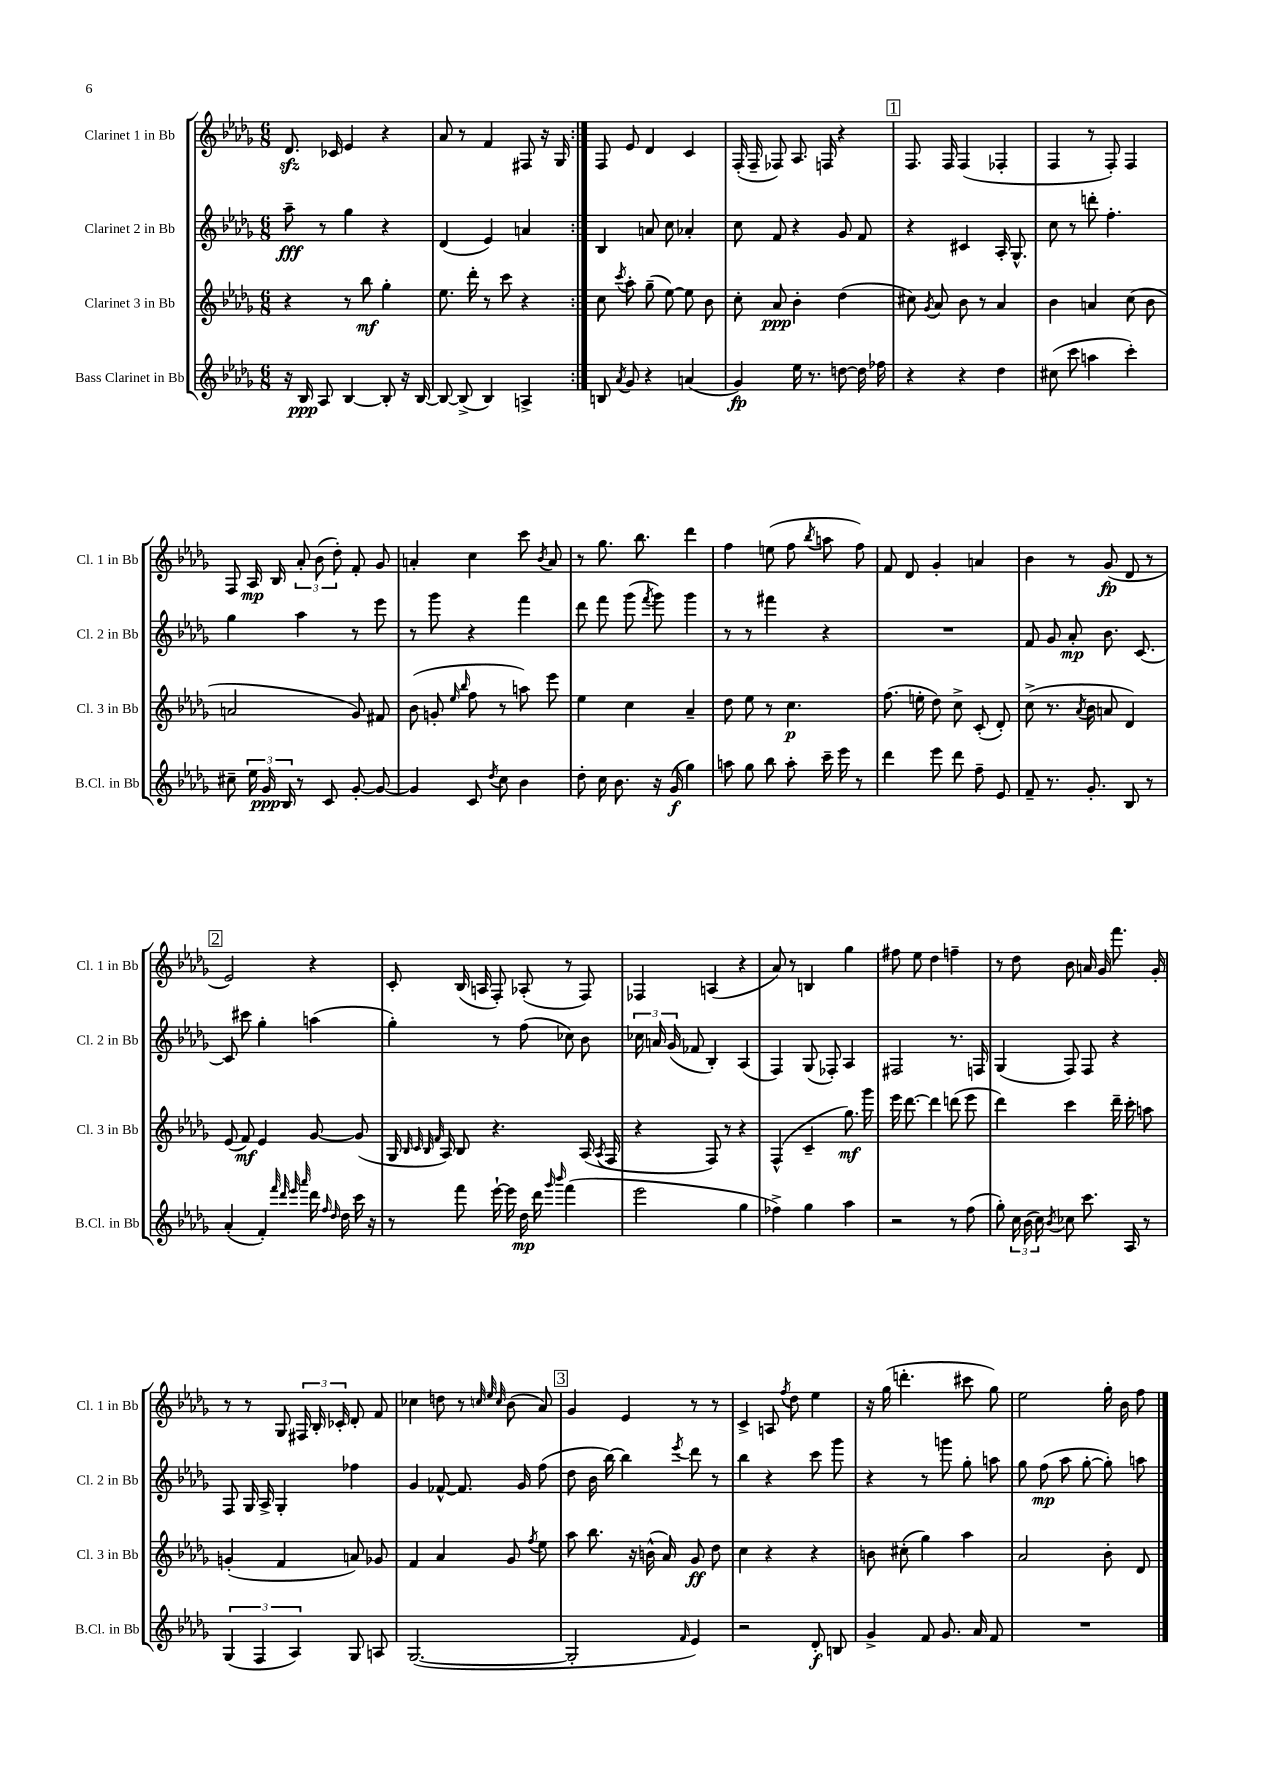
<<
\new StaffGroup <<
\new Staff = "s0" \with { instrumentName = "Clarinet 1 in Bb" shortInstrumentName = "Cl. 1 in Bb" } {
    \clef treble \key des \major \numericTimeSignature \time 6/8
    \autoBeamOff \repeat volta 2 { des'8.\sfz ces'16 ees'4 r4 |
    aes'8 r8 f'4 fis8 r16 ges16 | }
    f8 ees'8 des'4 c'4 |
    f16-.( f16-- fes8) aes8. f16 r4 |
    \mark \markup { \box "1" } f8. f16 f4( fes4-. |
    f4 r8 f8-.) f4 |
    f8 aes16\mp bes16 \tuplet 3/2 { aes'8-. bes'8( des''8-.) } f'8-. ges'8 |
    a'4-. c''4 c'''8 \acciaccatura { bes'8 } a'8 |
    r8 ges''8. bes''8. des'''4 |
    f''4 e''8( f''8 \acciaccatura { bes''8 } a''8 f''8) |
    f'8 des'8 ges'4-. a'4 |
    bes'4 r8 ges'8\fp( des'8 r8 |
    \mark \markup { \box "2" } ees'2) r4 |
    c'8-. bes16( a16 f8-.) aes8-.( r8 f8) |
    fes4 a4( r4 |
    aes'8) r8 b4 ges''4 |
    fis''8 ees''8 des''4 f''4-- |
    r8 des''8 bes'8 a'16 ges'16 f'''8. ges'16-. |
    r8 r8 ges8 \tuplet 3/2 { fis16 bes16-. ces'16-. } des'8-. f'8 |
    ces''4 d''8 r8 \grace { c''32 ees''32 c''32 } bes'8( aes'8) |
    \mark \markup { \box "3" } ges'4 ees'4 r8 r8 |
    c'4-> a8 \acciaccatura { f''8 } des''8 ees''4 |
    r16 ges''16( d'''4.-. cis'''8 ges''8) |
    ees''2 ges''16-. bes'16 f''8 \bar "|." |
}
\new Staff = "s1" \with { instrumentName = "Clarinet 2 in Bb" shortInstrumentName = "Cl. 2 in Bb" } {
    \clef treble \key des \major \numericTimeSignature \time 6/8
    \autoBeamOff \repeat volta 2 { aes''8--\fff r8 ges''4 r4 |
    des'4( ees'4) a'4 | }
    bes4 a'8 c''8 aes'4-. |
    c''8 f'8 r4 ges'8 f'8 |
    \mark \markup { \box "1" } r4 cis'4 aes16-. ges8.-^ |
    c''8 r8 d'''8-. f''4.-. |
    ges''4 aes''4 r8 ees'''8 |
    r8 ges'''8 r4 f'''4 |
    des'''8 f'''8 ges'''8( \acciaccatura { f'''8 } ges'''8) ges'''4 |
    r8 r8 fis'''4 r4 |
    R2. |
    f'8 ges'8 aes'8-.\mp bes'8. c'8.~ |
    \mark \markup { \box "2" } c'8 cis'''8 ges''4-. a''4( |
    ges''4-.) r8 f''8( ces''8) bes'8 |
    \tuplet 3/2 { ces''16 a'16 ges'16( } fes'8 bes4-.) aes4( |
    f4) ges8( fes8-.) aes4 |
    fis2 r8. f16 |
    ges4( f8) f8 r4 |
    f8 ges16 aes16-> ges4-. fes''4 |
    ges'4 fes'8~-^ fes'8. ges'16 f''8( |
    \mark \markup { \box "3" } des''8 bes'16 bes''16~) bes''4 \acciaccatura { ees'''8 } des'''8 r8 |
    bes''4 r4 c'''8 ges'''8 |
    r4 r8 g'''8 ges''8-. a''8 |
    ges''8 f''8\mp( aes''8 ges''8~-. ges''8-.) a''8 \bar "|." |
}
\new Staff = "s2" \with { instrumentName = "Clarinet 3 in Bb" shortInstrumentName = "Cl. 3 in Bb" } {
    \clef treble \key des \major \numericTimeSignature \time 6/8
    \autoBeamOff \repeat volta 2 { r4 r8 bes''8\mf ges''4-. |
    ees''8. des'''16-. r8 c'''8 r4 | }
    c''8 \acciaccatura { c'''8 } aes''8-. ges''8--( ees''8~) ees''8 bes'8 |
    c''8-. aes'8\ppp bes'4-. des''4( |
    \mark \markup { \box "1" } cis''8) \acciaccatura { ges'8 } aes'8 bes'8 r8 aes'4 |
    bes'4 a'4 c''8( bes'8 |
    a'2 ges'8) fis'8 |
    bes'8( g'8-. \grace { ees''16 bes''16 } f''8 r8 a''8) ees'''8 |
    ees''4 c''4 aes'4-- |
    des''8 ees''8 r8 c''4.\p |
    f''8.( e''16-. des''8) c''8-> c'8-.( des'8-.) |
    c''8->( r8. \acciaccatura { aes'8 } bes'16 a'8 des'4) |
    \mark \markup { \box "2" } ees'8( f'8\mf) ees'4 ges'8~ ges'8( |
    ges16 \grace { bes32 c'32 bes32 f'32 } aes16) bes8 r4. aes16( \acciaccatura { aes8 } f16 |
    r4 f8) r8 r4 |
    f4-^( c'4-- ges''8.\mf) ges'''16 |
    ees'''16 des'''8.~ des'''4 d'''8( ees'''8 |
    des'''4) c'''4 des'''16-- c'''16-. a''8 |
    g'4-.( f'4 a'8) ges'8 |
    f'4 aes'4 ges'8 \acciaccatura { f''8 } ees''8 |
    \mark \markup { \box "3" } aes''8 bes''8. r16 b'16-^( aes'16) ges'8\ff des''8 |
    c''4 r4 r4 |
    b'8 cis''8-.( ges''4) aes''4 |
    aes'2 bes'8-. des'8 \bar "|." |
}
\new Staff = "s3" \with { instrumentName = "Bass Clarinet in Bb" shortInstrumentName = "B.Cl. in Bb" } {
    \clef treble \key des \major \numericTimeSignature \time 6/8
    \autoBeamOff \repeat volta 2 { r16 bes16\ppp aes8 bes4~ bes8-. r16 bes16~ |
    bes8~ bes8->( bes4) a4-> | }
    b8 \acciaccatura { aes'8 } ges'8 r4 a'4( |
    ges'4\fp) ees''16 r8. d''8~ d''16 fes''16 |
    \mark \markup { \box "1" } r4 r4 des''4 |
    cis''8( c'''8 a''4 c'''4-.) |
    cis''8-- \tuplet 3/2 { ees''16 ges'16\ppp bes16 } r8 c'8 ges'8~-. ges'8~ |
    ges'4 c'8 \acciaccatura { des''8 } c''8 bes'4 |
    des''8-. c''16 bes'8. r16 ges'16\f( ges''4) |
    a''8 ges''8 bes''8 a''8-. c'''16-- ees'''16 r8 |
    des'''4 ees'''8 des'''8 f''8-- ees'8 |
    f'8-- r8. ges'8.-. bes8 r8 |
    \mark \markup { \box "2" } aes'4-.( f'4-.) \grace { f'''32 des'''32 ees'''32 aes'''32 } des'''16 \grace { f''16 des''16 } des''16 c'''16 r16 |
    r8 f'''8 ees'''16~-! ees'''16 des''16\mp des'''16 \grace { ges'''16 bes'''16 } f'''4( |
    ees'''2 ges''4 |
    fes''4->) ges''4 aes''4 |
    r2 r8 f''8( |
    ges''8-.) \tuplet 3/2 { c''16 bes'16( c''16) } \acciaccatura { bes'8 } ces''8 c'''8. aes16 r8 |
    \tuplet 3/2 { ges4( f4 aes4) } ges8 a8 |
    ges2.~( |
    \mark \markup { \box "3" } ges2-. \grace { f'16 } ees'4) |
    r2 des'8-.\f b8 |
    ges'4-> f'8 ges'8. aes'16 f'8 |
    R2. \bar "|." |
}
>>
>>
\layout { \context { \Score \remove "Bar_number_engraver" } }
